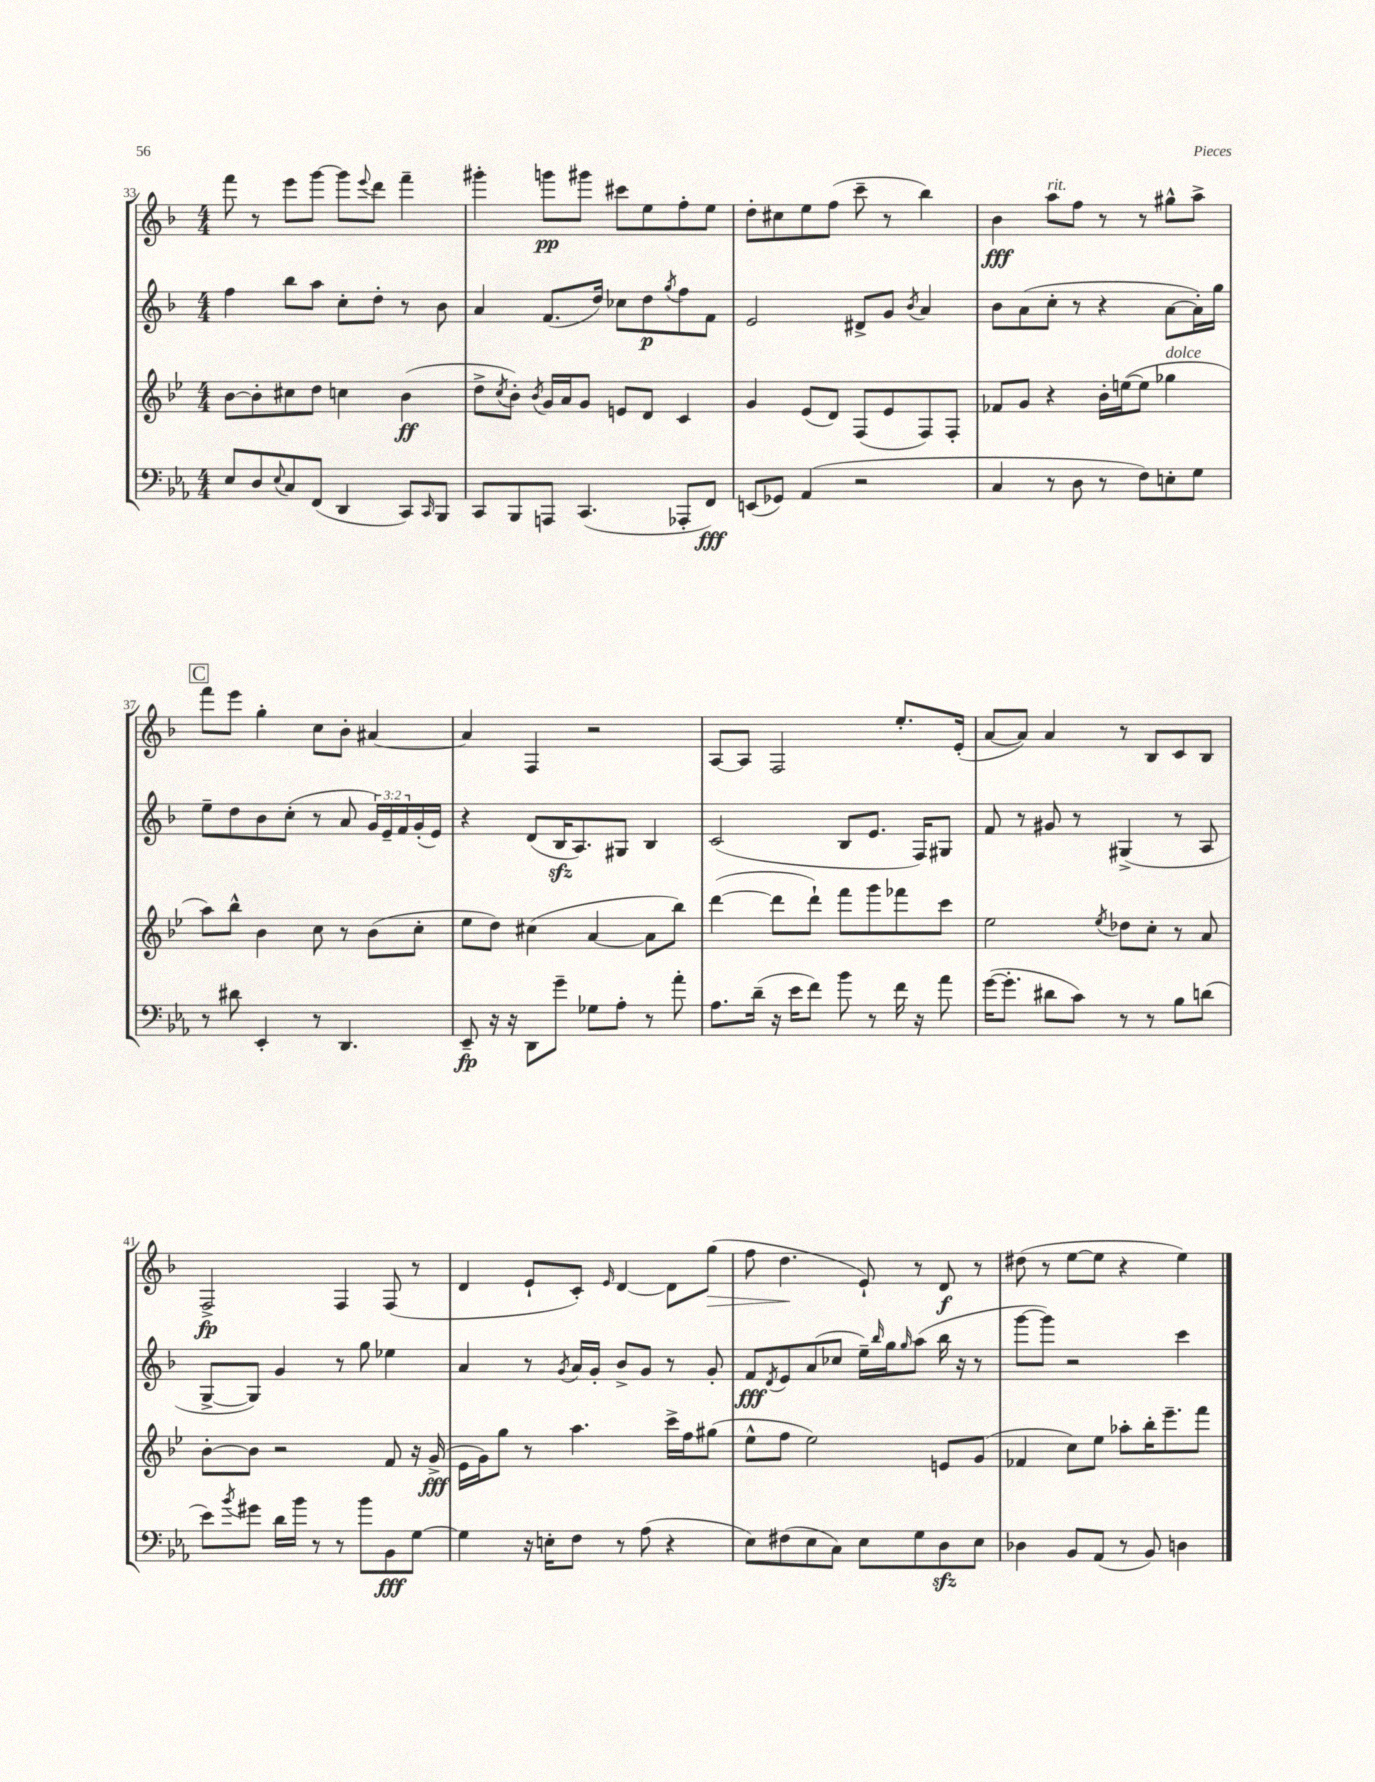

**kern	**kern	**kern	**kern
*staff4	*staff3	*staff2	*staff1
*clefF4	*clefG2	*clefG2	*clefG2
*k[b-e-a-]	*k[b-e-]	*k[b-]	*k[b-]
*M4/4	*M4/4	*M4/4	*M4/4
8E-	[8b-	4ff	8fff
8D	8b-']	.	8r
8qqE-	.	.	.
8C	8cc#	8bb-	8eee
(8FF	8dd	8aa	[8ggg
4DD	4cc	8cc'	8ggg]
.	.	.	8qqeee
.	.	8dd'	8ddd
8CC)	(4b-	8r	4fff~
16qqCC	.	.	.
8BBB-	.	8b-	.
=	=	=	=
8CC	8dd^	4a	4ggg#'
.	8qcc	.	.
8BBB-	8b-')	.	.
.	8qb-	.	.
8AAA	16g	(8.f	8ggg
.	16a	.	.
(4.CC	8g	.	8ggg#
.	.	16dd)	.
.	8e	8cc-	8ccc#
.	8d	8dd	8ee
.	.	8qgg	.
8AAA-'	4c	8ff	8ff'
8FF)	.	8f	8ee
=	=	=	=
(8EE	4g	2e	8dd'
8GG-)	.	.	8cc#
(4AA-	(8e-	.	8ee
.	8d)	.	(8ff
2r	(8F	8d#^	8ccc~
.	8e-	8g	8r
.	.	8qb-	.
.	8F)	4a	4bb-)
.	8F'	.	.
=	=	=	=
4C	8f-	8b-	4b-
.	8g	(8a	.
8r	4r	8cc'	8aa
8D	.	8r	8ff
8r	16b-'	4r	8r
.	([16ee	.	.
8F)	8ee]	.	8r
8E'	4gg-	[8a	8gg#^^
8G	.	16a'])	8aa^
.	.	16gg	.
=	=	=	=
8r	8aa)	8ee~	8fff
8d#	8bb-^^	8dd	8eee
4EE-'	4b-	8b-	4gg'
.	.	(8cc'	.
8r	8cc	8r	8cc
4.DD	8r	8a	8b-'
.	(8b-	24g)	[4a#
.	.	24e~	.
.	.	24f	.
.	8cc'	(16g'	.
.	.	16e)	.
=	=	=	=
8EE-~	8ee-	4r	4a#]
16r	8dd)	.	.
16r	.	.	.
8DD	(4cc#	(8d	4F
8g~	.	16B-	.
.	.	8.A)	.
8G-	[4a	.	2r
8A-'	.	8G#	.
8r	8a]	4B-	.
8a-'	8bb-)	.	.
=	=	=	=
8.A-	([4ddd	(2c	[8A
.	.	.	8A]
(16d~	.	.	.
16r	8ddd]	.	2F
16e-	.	.	.
8f)	8ddd`)	.	.
8b-	8fff	8B-	.
8r	8ggg	8.e	.
16f	8fff-	.	8.ee'
16r	.	16F)	.
8a-	8ccc	8G#	.
.	.	.	(16e'
=	=	=	=
([16g	2ee-	8f	[8a
8.g']	.	.	.
.	.	8r	8a])
8d#	.	8g#	4a
8c)	.	8r	.
.	8qee-	.	.
8r	8dd-	(4G#^	8r
8r	8cc'	.	8B-
8B-	8r	8r	8c
(8d	8a	8A	8B-
=	=	=	=
8e-)	[8b-'	[8G^	2F^
8qb-	.	.	.
8g#	8b-]	8G])	.
16d	2r	4g	.
16b-	.	.	.
8r	.	.	.
8r	.	8r	4F
8b-	.	8gg	.
8BB-	8f	4ee-	(8F
[8G	16r	.	8r
.	(16g^	.	.
=	=	=	=
4G]	16e-	4a	4d
.	16g)	.	.
.	8gg	.	.
16r	8r	8r	8e`
16E'	.	.	.
.	.	8qg	.
8F	4.aa	16a	8c')
.	.	16g'	.
.	.	.	16qqe
8r	.	8b-^	[4d
(8A-	.	8g	.
4r	16ccc^	8r	8d]
.	16ff	.	.
.	(8gg#	8g'	(8gg
=	=	=	=
8E-)	8ee-^^	8f	8ff
.	.	8qd	.
(8F#	8ff	8e	4.dd
8E-	2ee-)	(8a	.
8C)	.	8cc-	.
8E-	.	16ee~)	8e`)
.	.	16qqbb-	.
.	.	16gg	.
.	.	16qqgg	.
8G	.	(8aa	8r
8D	8e	16bb-	8d
.	.	16r	.
8E-	(8g	8r	8r
=	=	=	=
4D-	4f-	[8ggg	(8dd#
.	.	8ggg])	8r
8BB-	8cc)	2r	[8ee
(8AA-	8ee-	.	8ee]
8r	8aa-'	.	4r
8BB-)	16bb-'	.	.
.	8.eee-~	.	.
4D	.	4ccc	4ee)
.	8fff	.	.
==	==	==	==
*-	*-	*-	*-
